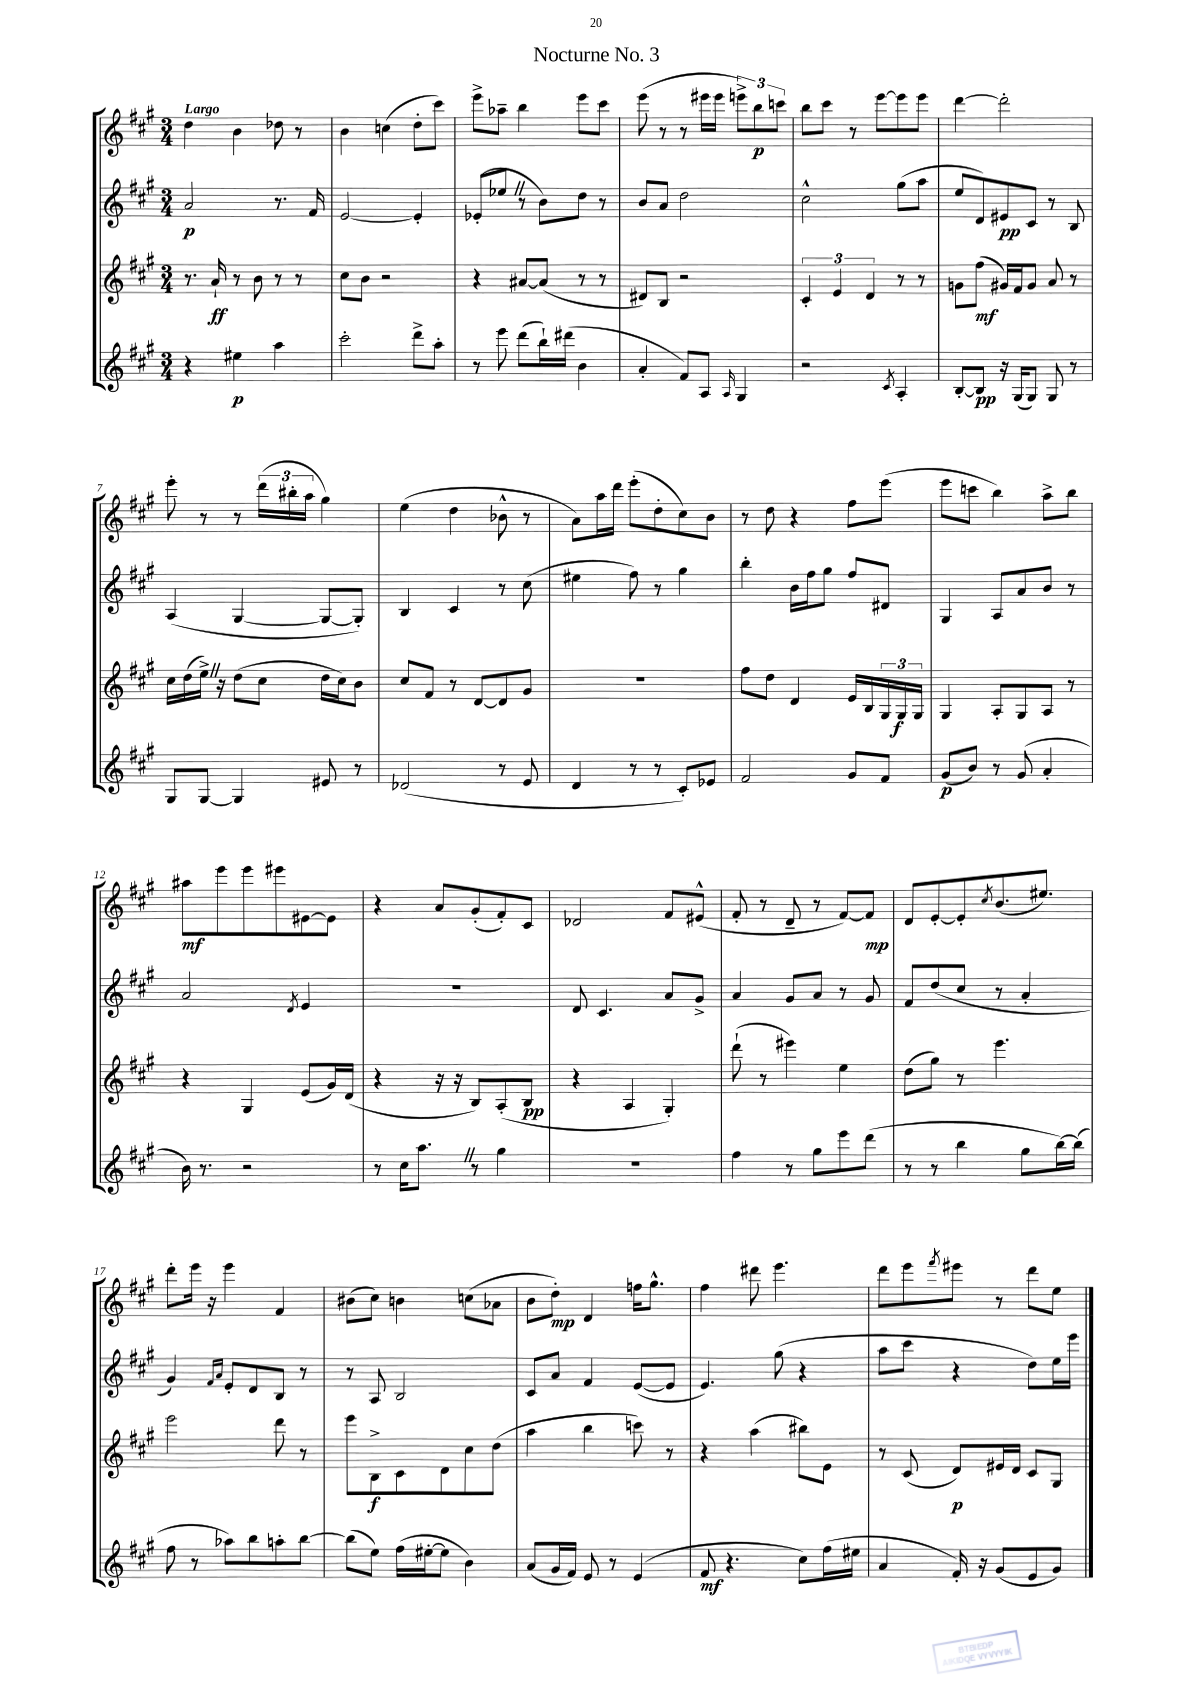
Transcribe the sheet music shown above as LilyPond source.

\header { title = "Nocturne No. 3" }
<<
\new StaffGroup <<
\new Staff = "s0" {
    \clef treble \key a \major \numericTimeSignature \time 3/4 \tempo "Largo"
    d''4 b'4 des''8 r8 |
    b'4 c''4( d''8-. cis'''8) |
    e'''8-> aes''8-- b''4 e'''8 cis'''8 |
    e'''8( r8 r8 eis'''16 eis'''16 \tuplet 3/2 { e'''8->) b''8\p c'''8 } |
    b''8 cis'''8 r8 e'''8~ e'''8 e'''8 |
    d'''4~ d'''2-. |
    e'''8-. r8 r8 \tuplet 3/2 { d'''16( bis''16-. a''16 } gis''4) |
    e''4( d''4 bes'8-^ r8 |
    a'8) a''16 d'''16 e'''8-.( d''8-. cis''8) b'8 |
    r8 d''8 r4 fis''8 e'''8( |
    e'''8 c'''8 b''4) a''8-> b''8 |
    ais''8\mf e'''8 e'''8 eis'''8 eis'8~ eis'8 |
    r4 a'8 gis'8-.( fis'8-.) cis'8 |
    des'2 fis'8 eis'8-^( |
    fis'8-. r8 d'8-- r8 fis'8~) fis'8\mp |
    d'8 e'8~-. e'8-. \acciaccatura { cis''8 } b'8.( eis''8.) |
    d'''8-. e'''16 r16 e'''4 fis'4 |
    bis'8( cis''8) b'4 c''8( aes'8 |
    b'8 d''8-.\mp) d'4 f''16 gis''8.-^ |
    fis''4 dis'''8 e'''4. |
    d'''8 e'''8 \acciaccatura { fis'''8 } eis'''8 r8 d'''8 e''8 \bar "|." |
}
\new Staff = "s1" {
    \clef treble \key a \major \numericTimeSignature \time 3/4
    a'2\p r8. fis'16 |
    e'2~ e'4-. |
    ees'8-.( ees''8 \once \override BreathingSign.text = \markup { \musicglyph "scripts.caesura.straight" } \breathe r8 b'8) d''8 r8 |
    b'8 a'8 d''2 |
    cis''2-^ gis''8( a''8 |
    e''8 d'8) eis'8\pp cis'8 r8 b8 |
    a4( gis4~ gis8~ gis8-.) |
    b4 cis'4 r8 cis''8( |
    eis''4 fis''8) r8 gis''4 |
    b''4-. b'16 fis''16 gis''8 fis''8 dis'8 |
    gis4 a8 a'8 b'8 r8 |
    a'2 \acciaccatura { d'8 } e'4 |
    R2. |
    d'8 cis'4. a'8 gis'8-> |
    a'4 gis'8 a'8 r8 gis'8 |
    fis'8 d''8( cis''8 r8 a'4-. |
    gis'4) \grace { fis'16 a'16 } e'8-. d'8 b8 r8 |
    r8 a8 b2 |
    cis'8 a'8 fis'4 e'8~( e'8 |
    e'4.) gis''8( r4 |
    a''8 cis'''8 r4 d''8) e''16 e'''16 \bar "|." |
}
\new Staff = "s2" {
    \clef treble \key a \major \numericTimeSignature \time 3/4
    r8. a'16-!\ff r8 b'8 r8 r8 |
    cis''8 b'8 r2 |
    r4 ais'8~ ais'8( r8 r8 |
    dis'8) b8 r2 |
    \tuplet 3/2 { cis'4-. e'4 d'4 } r8 r8 |
    g'8 fis''8\mf( gis'16) fis'16 gis'8 a'8 r8 |
    cis''16 d''16( e''16->) \once \override BreathingSign.text = \markup { \musicglyph "scripts.caesura.straight" } \breathe r16 d''8( cis''8 d''16 cis''16) b'8 |
    cis''8 fis'8 r8 d'8~ d'8 gis'8 |
    R2. |
    fis''8 d''8 d'4 e'16 b16 \tuplet 3/2 { gis16 gis16\f gis16 } |
    gis4 a8-. gis8 a8 r8 |
    r4 gis4 e'8( gis'16) d'16( |
    r4 r16 r16 b8) a8-.( b8\pp |
    r4 a4 gis4-.) |
    d'''8-!( r8 eis'''4) e''4 |
    d''8( gis''8) r8 e'''4. |
    e'''2 d'''8 r8 |
    e'''8 b8->\f cis'8 d'8 cis''8 d''8( |
    a''4 b''4 c'''8) r8 |
    r4 a''4( bis''8) e'8 |
    r8 cis'8( d'8\p) eis'16 d'16 cis'8 gis8 \bar "|." |
}
\new Staff = "s3" {
    \clef treble \key a \major \numericTimeSignature \time 3/4
    r4 eis''4\p a''4 |
    cis'''2-. d'''8-> a''8-. |
    r8 e'''8 d'''8( b''16-!) dis'''16( b'4 |
    a'4-. fis'8) a8 \grace { a16 } gis4 |
    r2 \acciaccatura { cis'8 } a4-. |
    b8~-. b8\pp r16 gis16( gis8) gis8 r8 |
    gis8 gis8~ gis4 eis'8 r8 |
    des'2( r8 e'8 |
    d'4 r8 r8 cis'8-.) ees'8 |
    fis'2 gis'8 fis'8 |
    gis'8\p( b'8) r8 gis'8( a'4-. |
    b'16) r8. r2 |
    r8 cis''16 a''8. \once \override BreathingSign.text = \markup { \musicglyph "scripts.caesura.straight" } \breathe r8 gis''4 |
    R2. |
    fis''4 r8 gis''8 e'''8 d'''8( |
    r8 r8 b''4 gis''8 b''16~) b''16( |
    fis''8 r8 aes''8) b''8 a''8-. b''8~ |
    b''8( e''8) fis''16( eis''16~-. eis''8 b'4) |
    a'8( gis'16 fis'16) e'8 r8 e'4( |
    fis'8\mf r4. cis''8) fis''16( eis''16 |
    a'4 fis'16-.) r16 gis'8( e'8 gis'8) \bar "|." |
}
>>
>>
